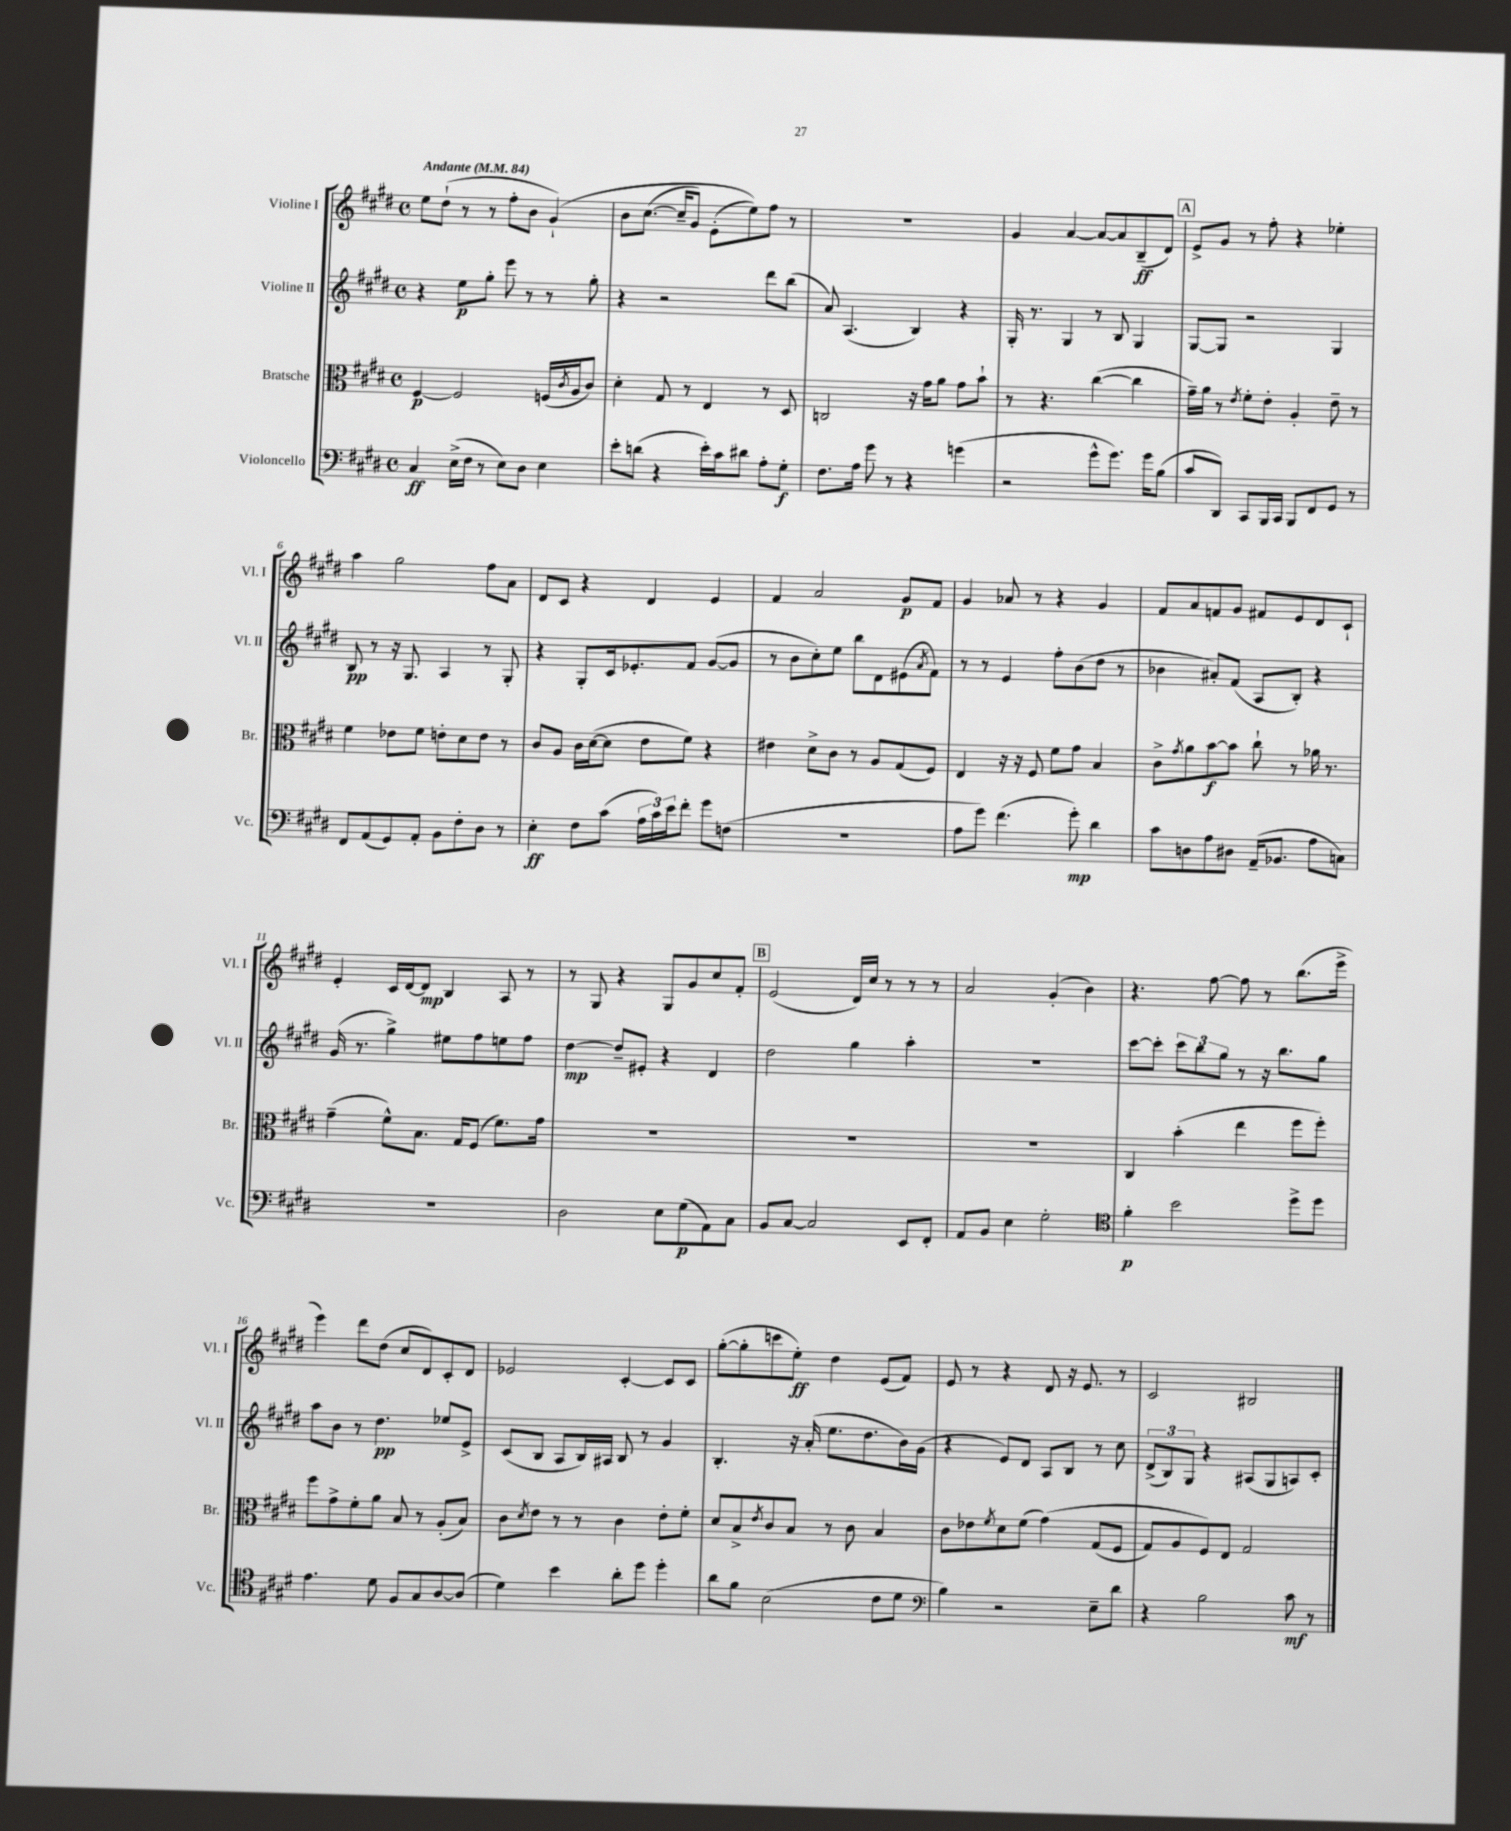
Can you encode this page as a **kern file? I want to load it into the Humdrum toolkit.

**kern	**dynam	**kern	**dynam	**kern	**dynam	**kern	**dynam
*part4	*part4	*part3	*part3	*part2	*part2	*part1	*part1
*staff4	*staff4	*staff3	*staff3	*staff2	*staff2	*staff1	*staff1
*I"Violoncello	*	*I"Bratsche	*	*I"Violine II	*	*I"Violine I	*
*I'Vc.	*	*I'Br.	*	*I'Vl. II	*	*I'Vl. I	*
*clefF4	*	*clefC3	*	*clefG2	*	*clefG2	*
*k[f#c#g#d#]	*	*k[f#c#g#d#]	*	*k[f#c#g#d#]	*	*k[f#c#g#d#]	*
*M4/4	*	*M4/4	*	*M4/4	*	*M4/4	*
*met(c)	*	*met(c)	*	*met(c)	*	*met(c)	*
*MM84	*	*MM84	*	*MM84	*	*MM84	*
=1	=1	=1	=1	=1	=1	=1	=1
!	!	!	!	!	!	!LO:TX:a:B:t=Andante	!
4C#/	ff	[4F#/	p	4r	.	8ee\L	.
.	.	.	.	.	.	(8dd#`\J	.
(16E^\LL	.	2F#/]	.	8ee\L	p	8r	.
16F#\JJ	.	.	.	.	.	.	.
8r	.	.	.	8gg#'\J	.	8r	.
8E\L)	.	.	.	8eee\	.	8ff#'\L	.
8D#\J	.	.	.	8r	.	8b\J	.
4E\	.	(16Fn/LL	.	8r	.	(4g#`/)	.
.	.	8qc#/	.	.	.	.	.
.	.	16A/J	.	.	.	.	.
.	.	8c#/J)	.	8gg#'\	.	.	.
=2	=2	=2	=2	=2	=2	=2	=2
8e'\L	.	4d#'\	.	4r	.	8b\L	.
(8dn\J	.	.	.	.	.	([8.cc#\J	.
4r	.	8G#/	.	2r	.	.	.
.	.	.	.	.	.	16cc#~/KL]	.
.	.	8r	.	.	.	8g#/J)	.
16e'\LL)	.	4E/	.	.	.	(8e'\L	.
16c#\J	.	.	.	.	.	.	.
8d#X\J	.	.	.	.	.	8ee\))	.
8A'\L	.	8r	.	8ddd#\L	.	8ff#\J	.
8G#'\J	f	8D#/	.	(8bb\J	.	8r	.
=3	=3	=3	=3	=3	=3	=3	=3
8.F#\L	.	2Cn/	.	8a/)	.	1r	.
.	.	.	.	(4.A/	.	.	.
16A\Jk	.	.	.	.	.	.	.
8g#\	.	.	.	.	.	.	.
8r	.	.	.	.	.	.	.
4r	.	16r	.	4B/)	.	.	.
.	.	16g#\KL	.	.	.	.	.
.	.	8a\J	.	.	.	.	.
(4gn\	.	8g#\L	.	4r	.	.	.
.	.	8b`\J	.	.	.	.	.
=4	=4	=4	=4	=4	=4	=4	=4
2r	.	8r	.	16G#'/	.	4g#/	.
.	.	.	.	8.r	.	.	.
.	.	4.r	.	.	.	.	.
.	.	.	.	4G#/	.	[4a/	.
8g#^^\L	.	([4cc#\	.	8r	.	8a/L_	.
8.g#\J)	.	.	.	8B/	.	8a/]	.
.	.	4cc#\]	.	4G#/	.	(8B~/	ff
16g#\KL	.	.	.	.	.	.	.
(8B\J	.	.	.	.	.	8d#/J)	.
!!LO:REH:place=s1:t=A
=5	=5	=5	=5	=5	=5	=5	=5
8c#/L	.	16g#~\LL)	.	[8G#/L	.	8e^/L	.
.	.	16a\JJ	.	.	.	.	.
8DD#/J)	.	8r	.	8G#/J]	.	8g#/J	.
.	.	8qe/	.	.	.	.	.
8CC#/L	.	8f#'\L	.	2r	.	8r	.
16BBB/L	.	8e'\J	.	.	.	8ff#'\	.
16CC#/JJ	.	.	.	.	.	.	.
8BBB/L	.	4A'/	.	.	.	4r	.
8FF#/	.	.	.	.	.	.	.
8GG#/J	.	8e~\	.	4G#/	.	4ee-X'\	.
8r	.	8r	.	.	.	.	.
!!LO:LB:g=z
=6	=6	=6	=6	=6	=6	=6	=6
8FF#/L	.	4f#\	.	8B/	pp	4aa\	.
(8AA/	.	.	.	8r	.	.	.
8GG#/)	.	8e-X\L	.	16r	.	2gg#\	.
.	.	.	.	8.G#/	.	.	.
8AA'/J	.	8f#\J	.	.	.	.	.
8BB\L	.	8en'\L	.	4A/	.	.	.
8F#'\	.	8d#\	.	.	.	.	.
8D#\J	.	8e\J	.	8r	.	8ff#\L	.
8r	.	8r	.	8G#'/	.	8a\J	.
=7	=7	=7	=7	=7	=7	=7	=7
4E'\	ff	8c#/L	.	4r	.	8d#/L	.
.	.	8A/J	.	.	.	8c#/J	.
8F#\L	.	16c#\LL	.	8G#'/L	.	4r	.
.	.	([16d#\J	.	.	.	.	.
(8c#\J	.	8d#\J]	.	16c#/k	.	.	.
.	.	.	.	8.e-X'/	.	.	.
24A\LL	.	8e\L	.	.	.	4d#/	.
24c#\)	.	.	.	.	.	.	.
24e\J	.	.	.	.	.	.	.
8f#'\J	.	8f#\J)	.	8f#/J	.	.	.
8g#\L	.	4r	.	([8g#/L	.	4e/	.
(8Fn\J	.	.	.	8g#/J]	.	.	.
=8	=8	=8	=8	=8	=8	=8	=8
1r	.	4e#X\	.	8r	.	4f#/	.
.	.	.	.	8b\L	.	.	.
.	.	8d#^\L	.	8cc#'\)	.	2a/	.
.	.	8c#\J	.	8ee\J	.	.	.
.	.	8r	.	8bb\L	.	.	.
.	.	8A/L	.	8d#\	.	.	.
.	.	(8G#/	.	(8e#X\	.	8g#/L	p
.	.	.	.	8qa/	.	.	.
.	.	8F#/J)	.	8f#\J)	.	8f#/J	.
=9	=9	=9	=9	=9	=9	=9	=9
8A\L	.	4E/	.	8r	.	4g#/	.
8g#\J)	.	.	.	8r	.	.	.
(4.f#\	.	16r	.	4e/	.	8a-X/	.
.	.	16r	.	.	.	.	.
.	.	8F#/	.	.	.	8r	.
.	.	8f#\L	.	8ff#'\L	.	4r	.
8g#'\)	mp	8g#\J	.	(8b\	.	.	.
4d#\	.	4B/	.	8dd#\J	.	4g#/	.
.	.	.	.	8r	.	.	.
=10	=10	=10	=10	=10	=10	=10	=10
8c#\L	.	8c#^\L	.	4b-X\	.	8f#/L	.
.	.	8qg#/	.	.	.	.	.
8Dn\	.	8a\	.	.	.	8a/	.
8A\	.	[8b\	f	8a#X'/L)	.	8fn/	.
8D#X\J	.	8b\J]	.	(8f#/J	.	8g#/J	.
(16AA~/KL	.	8cc#`\	.	8A/L	.	8f#X/L	.
8.BB-X/J	.	.	.	.	.	.	.
.	.	8r	.	8B'/J)	.	8e/	.
8A\L	.	16a-X\	.	4r	.	8d#/	.
.	.	8.r	.	.	.	.	.
8Cn\J)	.	.	.	.	.	8c#`/J	.
!!LO:LB:g=z
=11	=11	=11	=11	=11	=11	=11	=11
1r	.	(4g#~\	.	(16g#/	.	4e'/	.
.	.	.	.	8.r	.	.	.
.	.	8f#^^\L)	.	4gg#^\)	.	16c#/LL	.
.	.	.	.	.	.	[16d#/J	.
.	.	8.B\J	.	.	.	8d#/J]	mp
.	.	.	.	8ee#X\L	.	4B/	.
.	.	16G#/KL	.	.	.	.	.
.	.	(8F#/J	.	8ff#\	.	.	.
.	.	8.f#\L)	.	8een\	.	8A/	.
.	.	.	.	8ff#\J	.	8r	.
.	.	16g#\Jk	.	.	.	.	.
=12	=12	=12	=12	=12	=12	=12	=12
2D#\	.	1r	.	[4dd#\	mp	8r	.
.	.	.	.	.	.	8G#/	.
.	.	.	.	8dd#~/L]	.	4r	.
.	.	.	.	8e#X'/J	.	.	.
8E\L	.	.	.	4r	.	8G#/L	.
(8G#\	p	.	.	.	.	8g#/	.
8AA\)	.	.	.	4d#/	.	8cc#/	.
8C#\J	.	.	.	.	.	8f#'/J	.
!!LO:REH:place=s1:t=B
=13	=13	=13	=13	=13	=13	=13	=13
8BB/L	.	1r	.	2dd#\	.	(2e/	.
[8C#/J	.	.	.	.	.	.	.
2C#/]	.	.	.	.	.	.	.
.	.	.	.	4gg#\	.	16d#/LL)	.
.	.	.	.	.	.	16cc#/JJ	.
.	.	.	.	.	.	8r	.
8EE/L	.	.	.	4aa'\	.	8r	.
8FF#'/J	.	.	.	.	.	8r	.
=14	=14	=14	=14	=14	=14	=14	=14
8AA/L	.	1r	.	1r	.	2a/	.
8BB/J	.	.	.	.	.	.	.
4E\	.	.	.	.	.	.	.
2G#'\	.	.	.	.	.	(4g#'/	.
.	.	.	.	.	.	4b\)	.
=15	=15	=15	=15	=15	=15	=15	=15
*clefC4	*	*	*	*	*	*	*
4f#'\	p	4C#/	.	[8ccc#\L	.	4.r	.
.	.	.	.	8ccc#'\J]	.	.	.
2b\	.	(4b'\	.	12ccc#\L	.	.	.
.	.	.	.	12bb\	.	.	.
.	.	.	.	.	.	[8ff#\	.
.	.	.	.	12gg#\J	.	.	.
.	.	4ee\	.	8r	.	8ff#\]	.
.	.	.	.	16r	.	8r	.
.	.	.	.	8.bb\L	.	.	.
8dd#^\L	.	8ff#\L	.	.	.	(8.bb\L	.
8dd#\J	.	8ff#'\J)	.	8gg#\J	.	.	.
.	.	.	.	.	.	16eee^\Jk	.
!!LO:LB:g=z
=16	=16	=16	=16	=16	=16	=16	=16
4.e\	.	8ff#\L	.	8aa\L	.	4eee\)	.
.	.	8g#^\	.	8b\J	.	.	.
.	.	8f#'\	.	8r	.	8ddd#\L	.
8d#\	.	8a\J	.	4.dd#\	pp	(8dd#\J	.
8F#/L	.	8B/	.	.	.	8cc#/L	.
8G#/	.	8r	.	.	.	8d#/)	.
[8A/	.	(8A'/L	.	8ee-X/L	.	8c#'/	.
(8A/J]	.	8B/J)	.	8e^/J	.	8d#/J	.
=17	=17	=17	=17	=17	=17	=17	=17
4d#\)	.	8c#\L	.	(8c#/L	.	2e-X/	.
.	.	8qd#/	.	.	.	.	.
.	.	8e\J	.	8B/J	.	.	.
4b\	.	8r	.	8A/L	.	.	.
.	.	8r	.	16B/L)	.	.	.
.	.	.	.	16A#X/JJ	.	.	.
8a'\L	.	4c#\	.	8B/	.	[4c#'/	.
8dd#\J	.	.	.	8r	.	.	.
4dd#'\	.	8e'\L	.	4g#/	.	8c#/L]	.
.	.	8f#'\J	.	.	.	8c#/J	.
=18	=18	=18	=18	=18	=18	=18	=18
8a\L	.	8d#/L	.	4.B'/	.	([8gg#'\L	.
8f#\J	.	8B^/	.	.	.	8gg#'\]	.
.	.	8qe/	.	.	.	.	.
(2B\	.	8c#/	.	.	.	8cccn\	.
.	.	8B/J	.	16r	.	8ee'\J)	ff
.	.	.	.	(16a'/	.	.	.
.	.	8r	.	8.ee\L	.	4dd#\	.
.	.	8c#\	.	.	.	.	.
.	.	.	.	8.dd#\	.	.	.
8c#\L	.	4B/	.	.	.	(8e/L	.
8d#\J	.	.	.	16b\L)	.	8f#/J)	.
.	.	.	.	(16g#\JJ	.	.	.
=19	=19	=19	=19	=19	=19	=19	=19
*clefF4	*	*	*	*	*	*	*
4B\)	.	8c#\L	.	4r	.	8e/	.
.	.	8e-X\	.	.	.	8r	.
.	.	8qf#/	.	.	.	.	.
2r	.	8d#\	.	8e/L)	.	4r	.
.	.	(8f#\J	.	8d#/J	.	.	.
.	.	(4g#\)	.	8A/L	.	8d#/	.
.	.	.	.	8B/J	.	16r	.
.	.	.	.	.	.	8.e/	.
8E~\L	.	(8G#/L	.	8r	.	.	.
8d#\J	.	8F#/J	.	8cc#\	.	8r	.
=20	=20	=20	=20	=20	=20	=20	=20
4r	.	8G#/L)	.	(12d#^/L	.	2c#/	.
.	.	.	.	12B/)	.	.	.
.	.	8A/	.	.	.	.	.
.	.	.	.	12G#/J	.	.	.
2B\	.	8F#/)	.	4r	.	.	.
.	.	8E/J	.	.	.	.	.
.	.	2G#/	.	(8A#X/L	.	2B#X/	.
.	.	.	.	8G#/	.	.	.
8c#\	mf	.	.	8An/)	.	.	.
8r	.	.	.	8c#'/J	.	.	.
==	==	==	==	==	==	==	==
*-	*-	*-	*-	*-	*-	*-	*-
